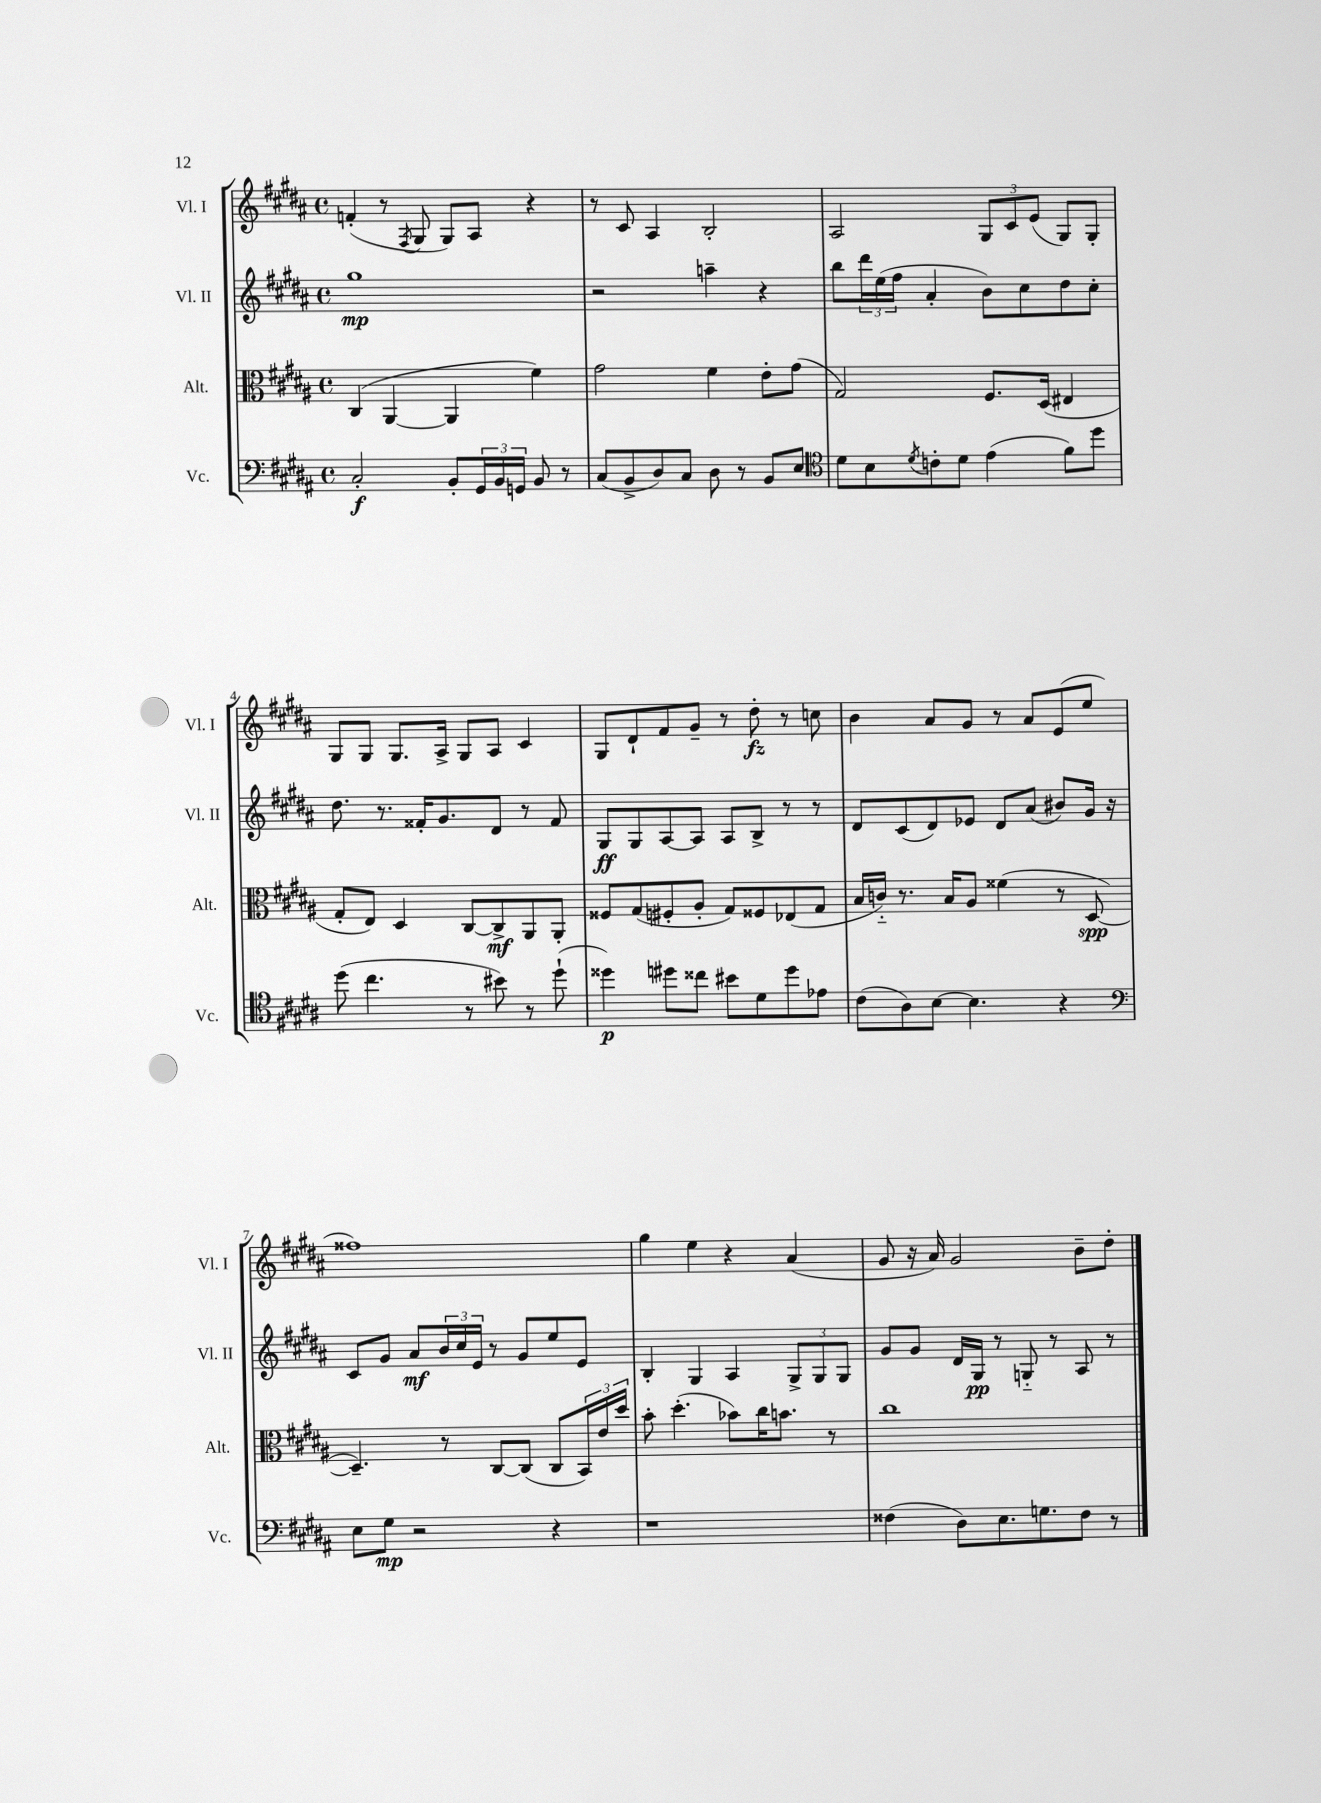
<<
\new StaffGroup <<
\new Staff = "s0" \with { instrumentName = "Vl. I" shortInstrumentName = "Vl. I" } {
    \clef treble \key b \major \defaultTimeSignature \time 4/4
    f'4-.( r8 \acciaccatura { fis8 } gis8 gis8) ais8 r4 |
    r8 cis'8 ais4 b2-. |
    ais2 \tuplet 3/2 { gis8 cis'8 e'8( } gis8) gis8-. |
    gis8 gis8 gis8. ais16-> gis8 ais8 cis'4 |
    gis8 dis'8-! fis'8 gis'8-- r8 dis''8-.\fz r8 c''8 |
    b'4 ais'8 gis'8 r8 ais'8 e'8( e''8 |
    fisis''1) |
    gis''4 e''4 r4 ais'4( |
    gis'8 r16 ais'16) gis'2 b'8-- dis''8-. \bar "|." |
}
\new Staff = "s1" \with { instrumentName = "Vl. II" shortInstrumentName = "Vl. II" } {
    \clef treble \key b \major \defaultTimeSignature \time 4/4
    gis''1\mp |
    r2 a''4-- r4 |
    b''8 \tuplet 3/2 { dis'''16 e''16( fis''16 } ais'4-. b'8) cis''8 dis''8 cis''8-. |
    dis''8. r8. fisis'16-. gis'8. dis'8 r8 fisis'8 |
    gis8\ff gis8 ais8~ ais8 ais8 b8-> r8 r8 |
    dis'8 cis'8( dis'8) ees'8 dis'8 ais'8( bis'8) gis'16 r16 |
    cis'8 gis'8 ais'8\mf \tuplet 3/2 { b'16 cis''16 e'16 } r8 gis'8 e''8 e'8 |
    b4-. gis4 ais4 \tuplet 3/2 { gis8-> gis8 gis8 } |
    gis'8 gis'8 dis'16 gis16\pp r8 g8-_ r8 ais8 r8 \bar "|." |
}
\new Staff = "s2" \with { instrumentName = "Alt." shortInstrumentName = "Alt." } {
    \clef alto \key b \major \defaultTimeSignature \time 4/4
    cis4( ais,4~ ais,4 fis'4) |
    gis'2 fis'4 e'8-. gis'8( |
    gis2) fis8. dis16( eis4 |
    gis8-. e8) dis4 cis8~ cis8->\mf ais,8 ais,8-. |
    fisis8 gis8( fis8-. ais8-. gis8) fisis8 ees8( gis8 |
    b16 c'16-_) r8. b16 ais8 fisis'4( r8 dis8~\spp |
    dis4.--) r8 cis8~ cis8( cis8 \tuplet 3/2 { b,16) e'16 dis''16 } |
    b'8-. dis''4.-.( bes'8) cis''16 b'8. r8 |
    cis''1 \bar "|." |
}
\new Staff = "s3" \with { instrumentName = "Vc." shortInstrumentName = "Vc." } {
    \clef bass \key b \major \defaultTimeSignature \time 4/4
    cis2-.\f b,8-. \tuplet 3/2 { gis,16 b,16 g,16 } b,8 r8 |
    cis8( b,8-> dis8) cis8 dis8 r8 b,8 e8 |
    \clef tenor dis'8 b8 \acciaccatura { dis'8 } c'8-. dis'8 e'4( fis'8) dis''8 |
    dis''8( cis''4. r8 bis'8) r8 dis''8-!( |
    disis''4\p) dis''8 cisis''8 bis'8 dis'8 dis''8 ees'8 |
    cis'8( ais8) b8~ b4. r4 |
    \clef bass e8 gis8\mp r2 r4 |
    r1 |
    fisis4( dis8) e8. g8. fisis8 r8 \bar "|." |
}
>>
>>
